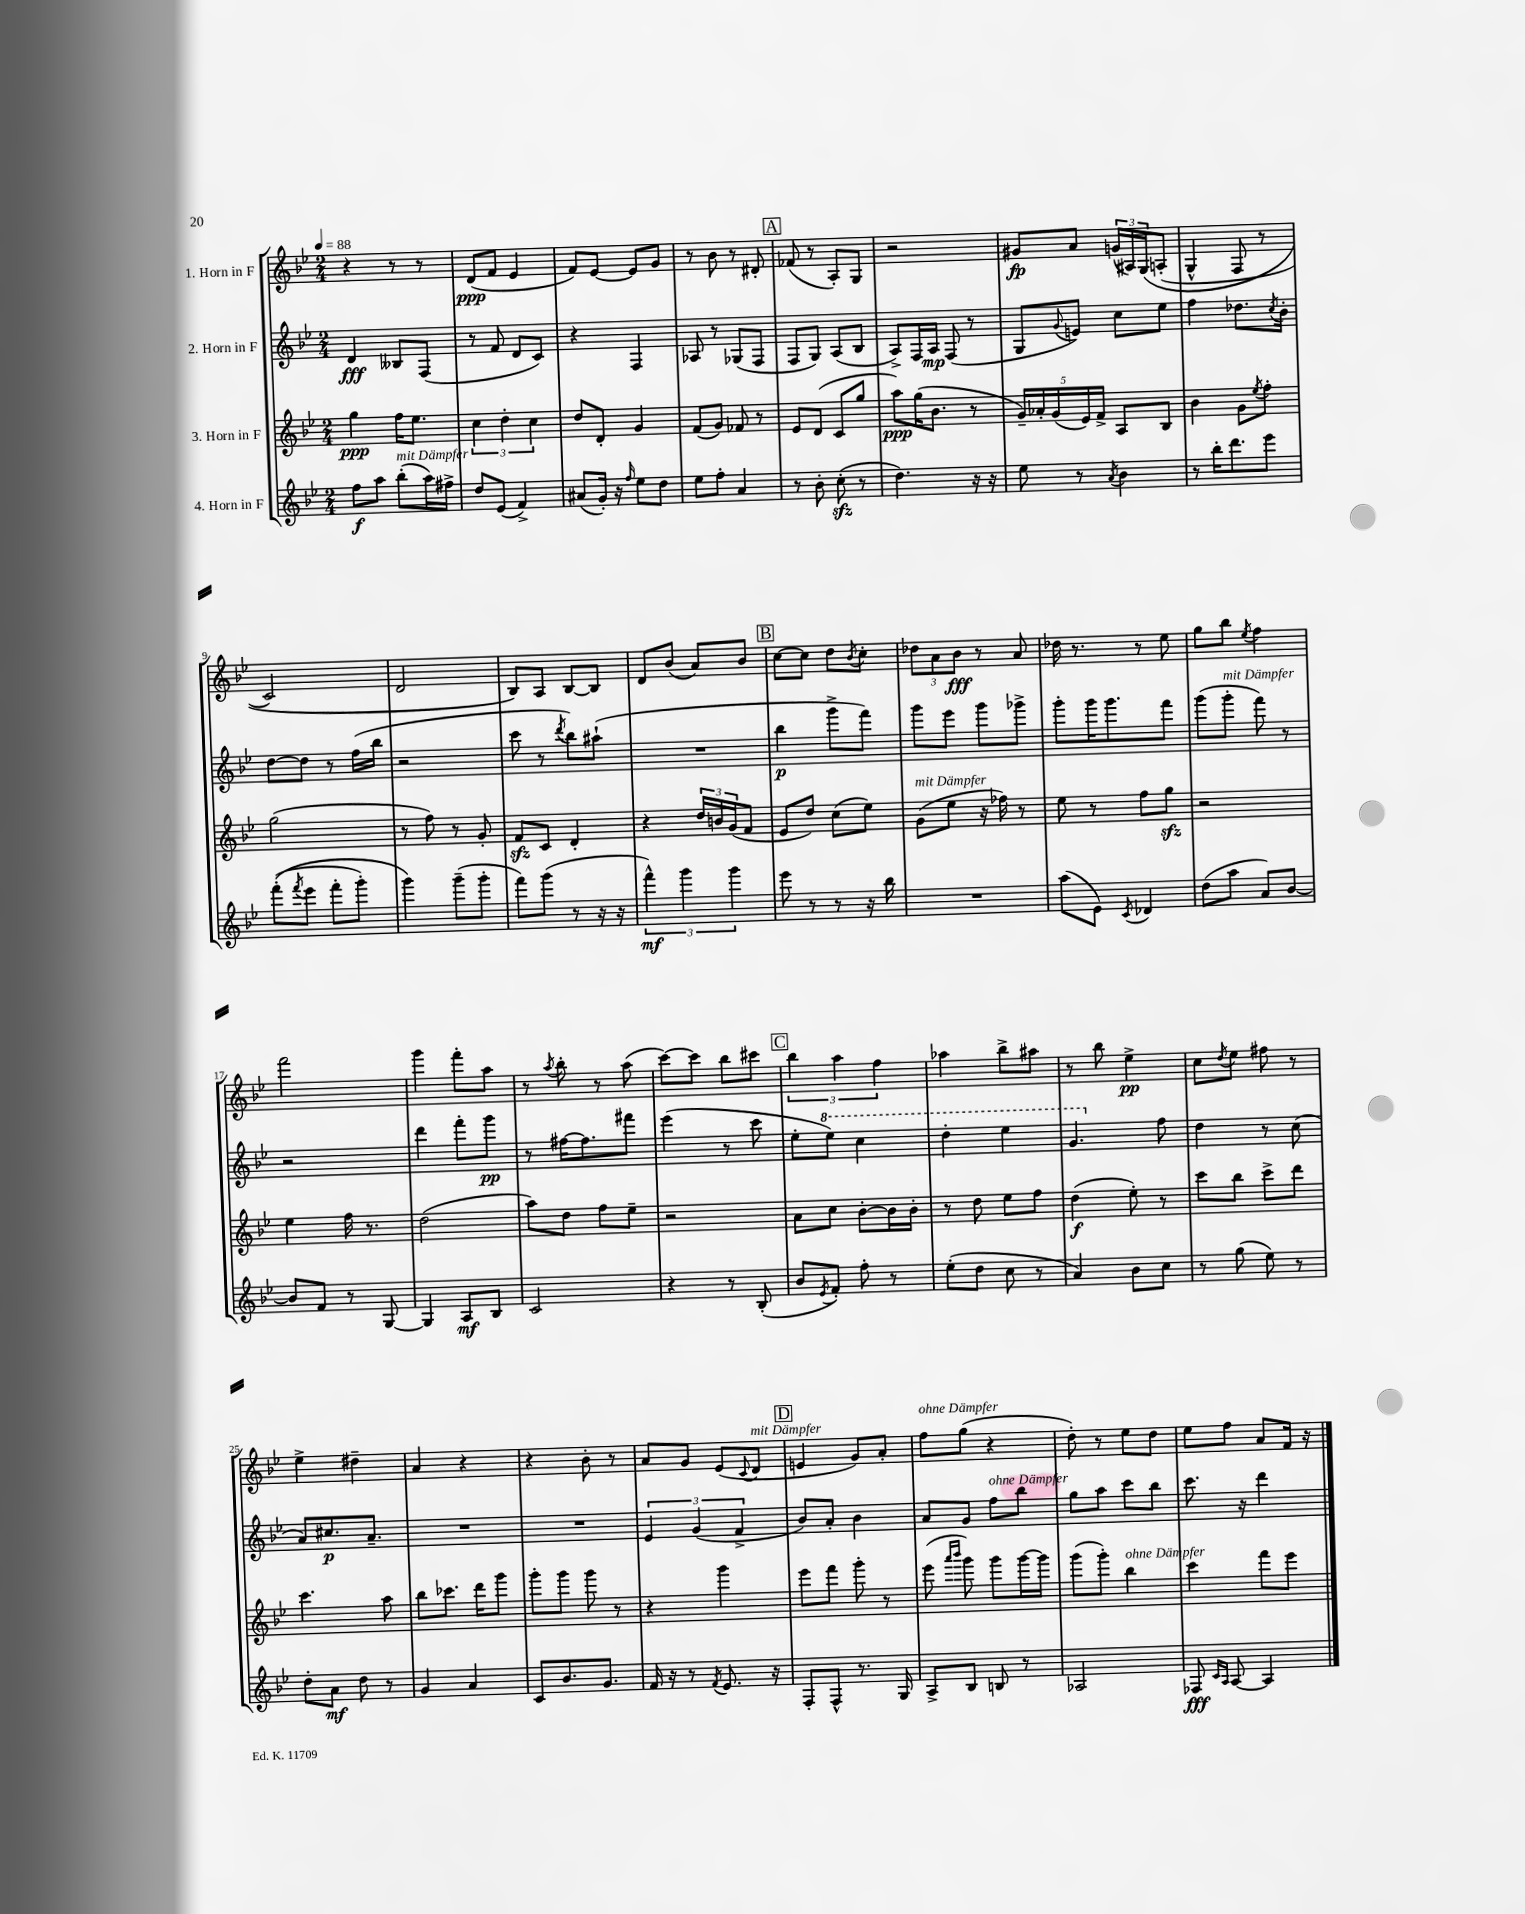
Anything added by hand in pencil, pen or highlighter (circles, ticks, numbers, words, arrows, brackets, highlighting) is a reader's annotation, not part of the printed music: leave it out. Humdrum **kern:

**kern	**kern	**kern	**kern
*staff4	*staff3	*staff2	*staff1
*clefG2	*clefG2	*clefG2	*clefG2
*k[b-e-]	*k[b-e-]	*k[b-e-]	*k[b-e-]
*M2/4	*M2/4	*M2/4	*M2/4
*MM88	*MM88	*MM88	*MM88
8ff	4gg	4d	4r
8aa	.	.	.
(8bb-'	16ff	8B--	8r
.	8.ee-	.	.
16aa)	.	(8F	8r
16ff#^	.	.	.
=	=	=	=
8dd	6cc	8r	(8d
(8e-	.	8f	8f
.	6dd'	.	.
4f^)	.	8d	4e-
.	6cc	.	.
.	.	8c)	.
=	=	=	=
(8a#	8dd	4r	8f)
16g')	8d'	.	[8e-
16r	.	.	.
16qqff	.	.	.
8ee-	4g	4F	8e-]
8dd	.	.	8g
=	=	=	=
8ee-	(8f	8A-	8r
8ff'	8g)	8r	8b-
4a	8f-	(8G-	8r
.	8r	8F	8d#'
=	=	=	=
8r	8e-	8F	(8f-
8b-'	(8d	8G)	8r
(8cc'	8c	(8A	8A')
8r	8gg	8B-	8G
=	=	=	=
4.dd)	8aa)	8A^)	2r
.	(16gg	16F	.
.	8.b-	16A	.
.	.	(8F	.
16r	8r	8r	.
16r	.	.	.
=	=	=	=
8ee-	20g~)	8G	8g#
.	20a-'	.	.
.	(20g	.	.
.	.	8qqg	.
8r	.	8e)	8a
.	20e-)	.	.
.	20f^	.	.
8qa	.	.	.
4b-	8A	8cc	(24g
.	.	.	24A#)
.	.	.	&(24G
.	8B-	8ee-	(8A'
=	=	=	=
8r	4b-	4ff	4G^^
16bb-'	.	.	.
8.ddd	.	.	.
.	8g	8.dd-	8F
.	8qee-	.	.
8eee-	8ff'	.	8r
.	.	8qcc	.
.	.	16b-'	.
=	=	=	=
&((8fff'	(2gg	[8dd	2c)
8qfff	.	.	.
8eee-	.	8dd]	.
8fff'	.	8r	.
8ggg')	.	(16ff	.
.	.	16bb-	.
=	=	=	=
4ggg&)	8r	2r	2d
.	8ff)	.	.
(8ggg~	8r	.	.
8ggg'	8g'	.	.
=	=	=	=
8fff)	8f	8ccc	8B-&)
(8ggg	8c	8r	8A
.	.	8qddd	.
8r	4d'	8bb-)	[8B-
16r	.	(8aa#`	8B-]
16r	.	.	.
=	=	=	=
6fff^^)	4r	2r	8d
.	.	.	(8b-
6ggg	.	.	.
.	24dd	.	8a)
.	24b	.	.
6ggg	(24g	.	.
.	8f	.	8b-
=	=	=	=
8eee-	8e-	4bb-	[8cc
8r	8dd)	.	8cc]
8r	(8cc	8ggg^	8dd
.	.	.	8qb-
16r	8ee-)	8fff)	8cc'
16bb-	.	.	.
=	=	=	=
2r	(8g	8ggg	12dd-
.	.	.	12a
.	8ee-	8eee-	.
.	.	.	12b-
.	16r	8ggg	8r
.	16ff-)	.	.
.	8r	8ggg-^	8a
=	=	=	=
(8aa	8ee-	8ggg'	16dd-
.	.	.	8.r
8e-)	8r	16ggg	.
.	.	8.ggg	.
8qc	.	.	.
4d-	8ff	.	8r
.	8gg	8fff	8ee-
=	=	=	=
(8dd	2r	(8ggg	8gg
8aa	.	8ggg'	8bb-
.	.	.	8qee-
8a)	.	8fff)	4ff
[8b-	.	8r	.
=	=	=	=
8b-]	4ee-	2r	2fff
8f	.	.	.
8r	16ff	.	.
.	8.r	.	.
[8G	.	.	.
=	=	=	=
4G]	(2dd	4ddd	4ggg
8A	.	8fff'	8fff'
8B-	.	8ggg	8aa
=	=	=	=
2c	8aa)	8r	8r
.	.	.	8qaa
.	8dd	[16ff#	8bb-'
.	.	8.ff#]	.
.	8ff	.	8r
.	8ee-~	8fff#	(8aa
=	=	=	=
4r	2r	(4eee-	[8ccc)
.	.	.	8ccc]
8r	.	8r	8bb-
(8B-'	.	8ccc	8ccc#
=	=	=	=
8b-	8a	8ee-'	6bb-
8qe-	.	.	.
8f')	8cc	8eee-)	.
.	.	.	6aa
8ff'	[8b-'	4ccc	.
.	.	.	6ff
8r	16b-]	.	.
.	16b-'	.	.
=	=	=	=
(8ee-'	8r	4ddd'	4aa-
8dd	8dd	.	.
8cc	8ee-	4eee-	8bb-^
8r	8ff	.	8aa#
=	=	=	=
4a)	(4dd	4.gg	8r
.	.	.	8bb-
8b-	8ee-')	.	4ee-^
8cc	8r	8ff	.
=	=	=	=
8r	8ccc	4dd	8cc
.	.	.	8qdd
(8gg	8bb-	.	8ee-
8ee-)	8ccc^	8r	8ff#
8r	8ddd	(8cc	8r
=	=	=	=
8dd'	4.ccc	8a)	4ee-^
8a	.	8.cc#	.
8dd	.	.	4dd#~
.	.	8.a~	.
8r	8aa	.	.
=	=	=	=
4g	8bb-	2r	4a
.	8.ccc-	.	.
4a	.	.	4r
.	16ddd	.	.
.	8ggg	.	.
=	=	=	=
8c	8ggg'	2r	4r
8.b-	8ggg	.	.
.	8ggg	.	8b-'
8.g	.	.	.
.	8r	.	8r
=	=	=	=
16f	4r	6e-	8a
16r	.	.	.
8r	.	.	8g
.	.	(6g	.
8qf	.	.	.
8.e-	4ggg	.	(8e-
.	.	6f^	.
.	.	.	8qqc
.	.	.	8d
16r	.	.	.
=	=	=	=
8F'	8eee-	8b-)	4e
8F^^	8fff	8a'	.
8.r	8ggg'	4b-	8g)
.	8r	.	8a'
16G	.	.	.
=	=	=	=
8A^	(8eee-	8a	8ff
.	16qqaaa	.	.
.	16qqbbb-	.	.
8B-	8ggg)	8g	(8gg
8B	8ggg	8ff	4r
8r	[16ggg	8bb-	.
.	16ggg]	.	.
=	=	=	=
2A-	(8ggg	8gg	8dd')
.	8ggg')	8aa	8r
.	4bb-	8ccc	8ee-
.	.	8bb-	8dd
=	=	=	=
8F-	4ccc	8.ccc	8ee-
16qqc	.	.	.
16qqA	.	.	.
[8A	.	.	8ff
.	.	16r	.
4A]	8fff	4ddd	8a
.	8eee-	.	16f
.	.	.	16r
==	==	==	==
*-	*-	*-	*-
